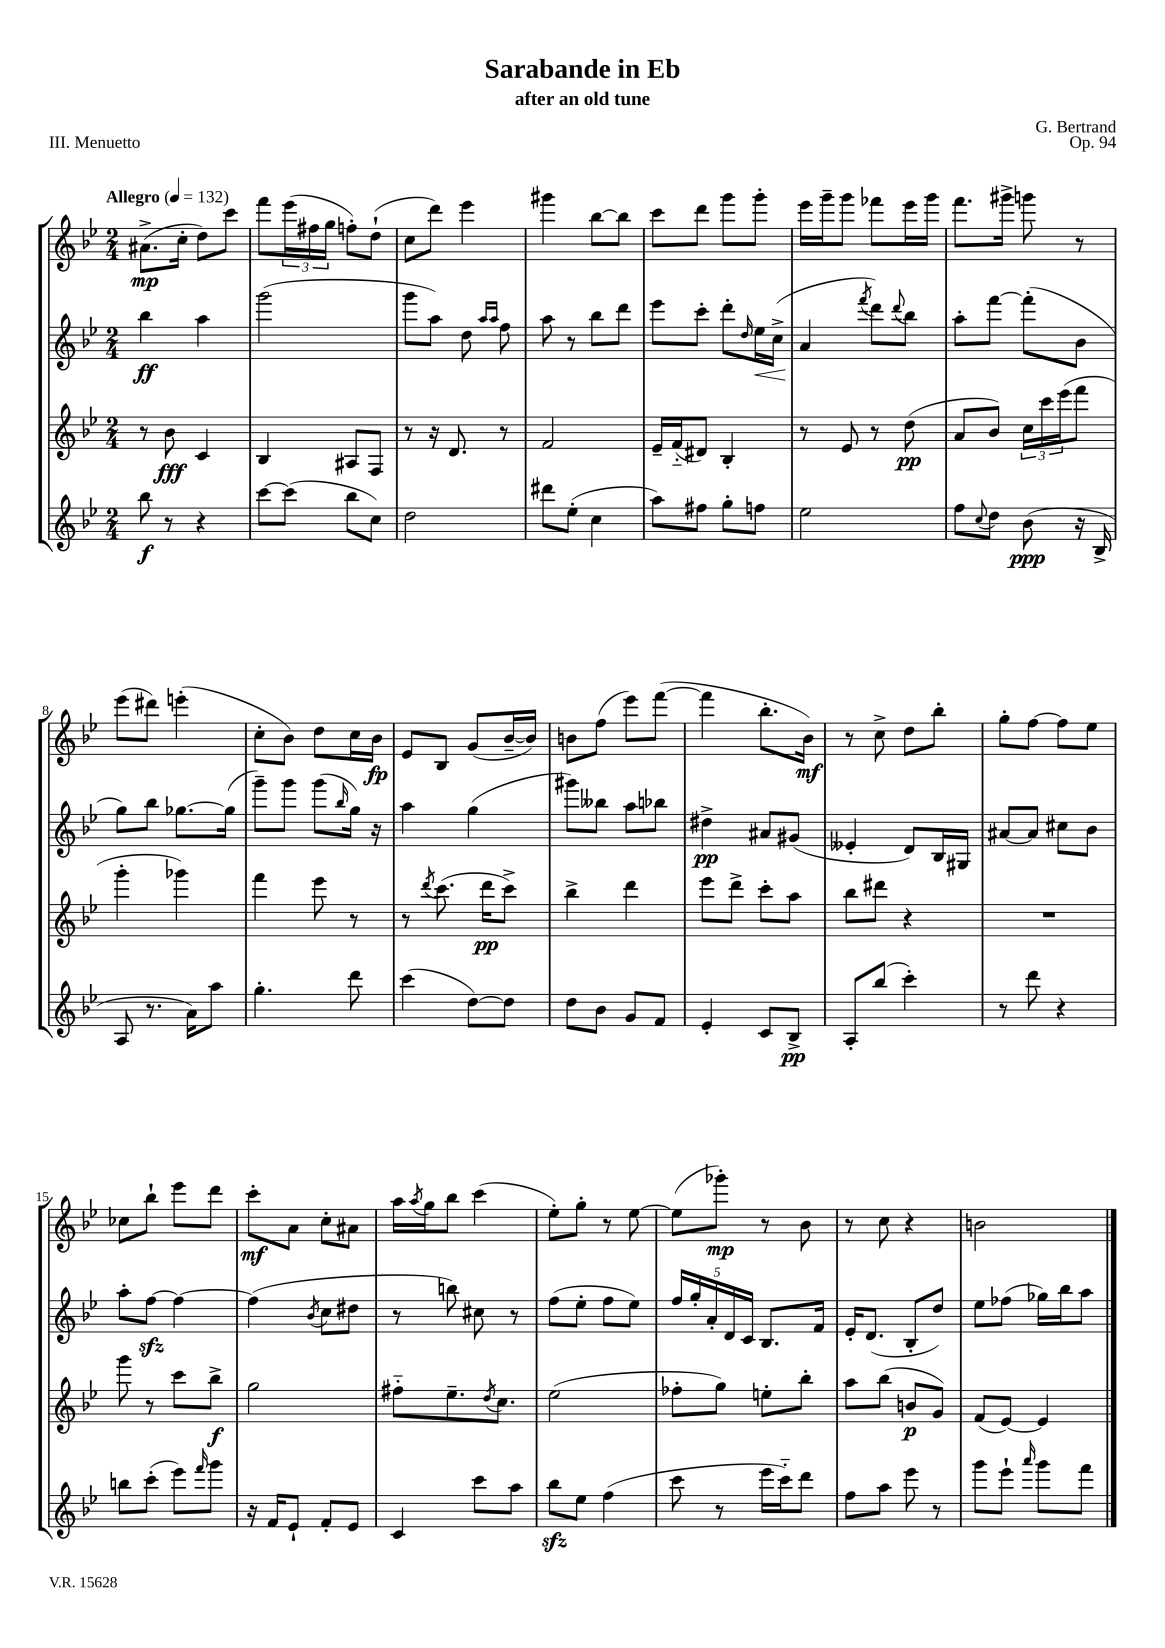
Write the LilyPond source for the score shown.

\header { title = "Sarabande in Eb" composer = "G. Bertrand" subtitle = "after an old tune" opus = "Op. 94" piece = "III. Menuetto" }
<<
\new StaffGroup <<
\new Staff = "s0" {
    \clef treble \key bes \major \numericTimeSignature \time 2/4 \tempo "Allegro" 4 = 132
    ais'8.->\mp( c''16-. d''8) c'''8 |
    f'''8 \tuplet 3/2 { ees'''16( fis''16 g''16 } f''8-.) d''8-!( |
    c''8 d'''8) ees'''4 |
    gis'''4 bes''8~ bes''8 |
    c'''8 d'''8 g'''8 g'''8-. |
    ees'''16 g'''16-- g'''8 fes'''8 ees'''16 g'''16 |
    f'''8. gis'''16-> g'''8 r8 |
    ees'''8( dis'''8) e'''4-.( |
    c''8-. bes'8) d''8 c''16 bes'16\fp |
    ees'8 bes8 g'8( bes'16~-- bes'16) |
    b'8 f''8( ees'''8) f'''8~( |
    f'''4 bes''8.-. bes'16\mf) |
    r8 c''8-> d''8 bes''8-. |
    g''8-. f''8~ f''8 ees''8 |
    ces''8 bes''8-! ees'''8 d'''8 |
    c'''8-.\mf a'8 c''8-. ais'8 |
    a''16 \acciaccatura { a''8 } g''16 bes''8 c'''4( |
    ees''8-.) g''8-. r8 ees''8~ |
    ees''8( ges'''8-.\mp) r8 bes'8 |
    r8 c''8 r4 |
    b'2 \bar "|." |
}
\new Staff = "s1" {
    \clef treble \key bes \major \numericTimeSignature \time 2/4
    bes''4\ff a''4 |
    g'''2( |
    g'''8 a''8) d''8 \grace { a''16 a''16 } f''8 |
    a''8 r8 bes''8 d'''8 |
    ees'''8 c'''8-. d'''8-. \grace { d''16 } ees''16\< c''16->( |
    a'4\! \acciaccatura { f'''8 } d'''8) \appoggiatura { d'''8 } bes''8 |
    a''8-. f'''8~ f'''8-.( bes'8 |
    g''8) bes''8 ges''8.~ ges''16( |
    g'''8--) g'''8 g'''8( \grace { bes''16 } g''16) r16 |
    a''4 g''4( |
    gis'''8) beses''8 a''8 bes''8 |
    dis''4->\pp ais'8 gis'8( |
    eeses'4-. d'8) bes16 gis16 |
    ais'8~ ais'8 cis''8 bes'8 |
    a''8-. f''8~\sfz f''4~ |
    f''4( \acciaccatura { bes'8 } c''8 dis''8 |
    r8 b''8) cis''8 r8 |
    f''8( ees''8-. f''8 ees''8) |
    \tuplet 5/4 { f''16 g''16-. a'16-. d'16 c'16 } bes8. f'16 |
    ees'16-. d'8.( bes8-. d''8) |
    ees''8 fes''8( ges''16) bes''16 a''8 \bar "|." |
}
\new Staff = "s2" {
    \clef treble \key bes \major \numericTimeSignature \time 2/4
    r8 bes'8\fff c'4 |
    bes4 ais8 f8 |
    r8 r16 d'8. r8 |
    f'2 |
    ees'16-- f'16-_( dis'8) bes4-. |
    r8 ees'8 r8 d''8\pp( |
    a'8 bes'8) \tuplet 3/2 { c''16 c'''16 ees'''16( } f'''8 |
    g'''4-. ges'''4) |
    f'''4 ees'''8 r8 |
    r8 \acciaccatura { d'''8 } c'''8.( d'''16\pp c'''8->) |
    bes''4-> d'''4 |
    ees'''8 d'''8-> c'''8-. a''8 |
    bes''8 dis'''8 r4 |
    R2 |
    g'''8 r8 c'''8 bes''8->\f |
    g''2 |
    fis''8-_ ees''8.-- \acciaccatura { d''8 } c''8. |
    ees''2( |
    fes''8-. g''8) e''8-. bes''8-. |
    a''8 bes''8( b'8\p g'8) |
    f'8( ees'8~) ees'4 \bar "|." |
}
\new Staff = "s3" {
    \clef treble \key bes \major \numericTimeSignature \time 2/4
    bes''8\f r8 r4 |
    c'''8~ c'''8( bes''8 c''8) |
    d''2 |
    dis'''8 ees''8-.( c''4 |
    a''8) fis''8 g''8-. f''8 |
    ees''2 |
    f''8 \appoggiatura { c''8 } d''8 bes'8\ppp( r16 bes16-> |
    a8 r8. a'16) a''8 |
    g''4.-. d'''8 |
    c'''4( d''8~) d''8 |
    d''8 bes'8 g'8 f'8 |
    ees'4-. c'8 bes8->\pp |
    a8-. bes''8( c'''4-.) |
    r8 d'''8 r4 |
    b''8 c'''8-.( ees'''8) \grace { f'''16 } g'''8 |
    r16 f'16 ees'8-! f'8-. ees'8 |
    c'4 c'''8 a''8 |
    bes''8\sfz ees''8 f''4( |
    c'''8 r8 ees'''16 c'''16-_) d'''8 |
    f''8 a''8 ees'''8 r8 |
    g'''8 ees'''8-! \grace { a'''16 } g'''8 f'''8 \bar "|." |
}
>>
>>
